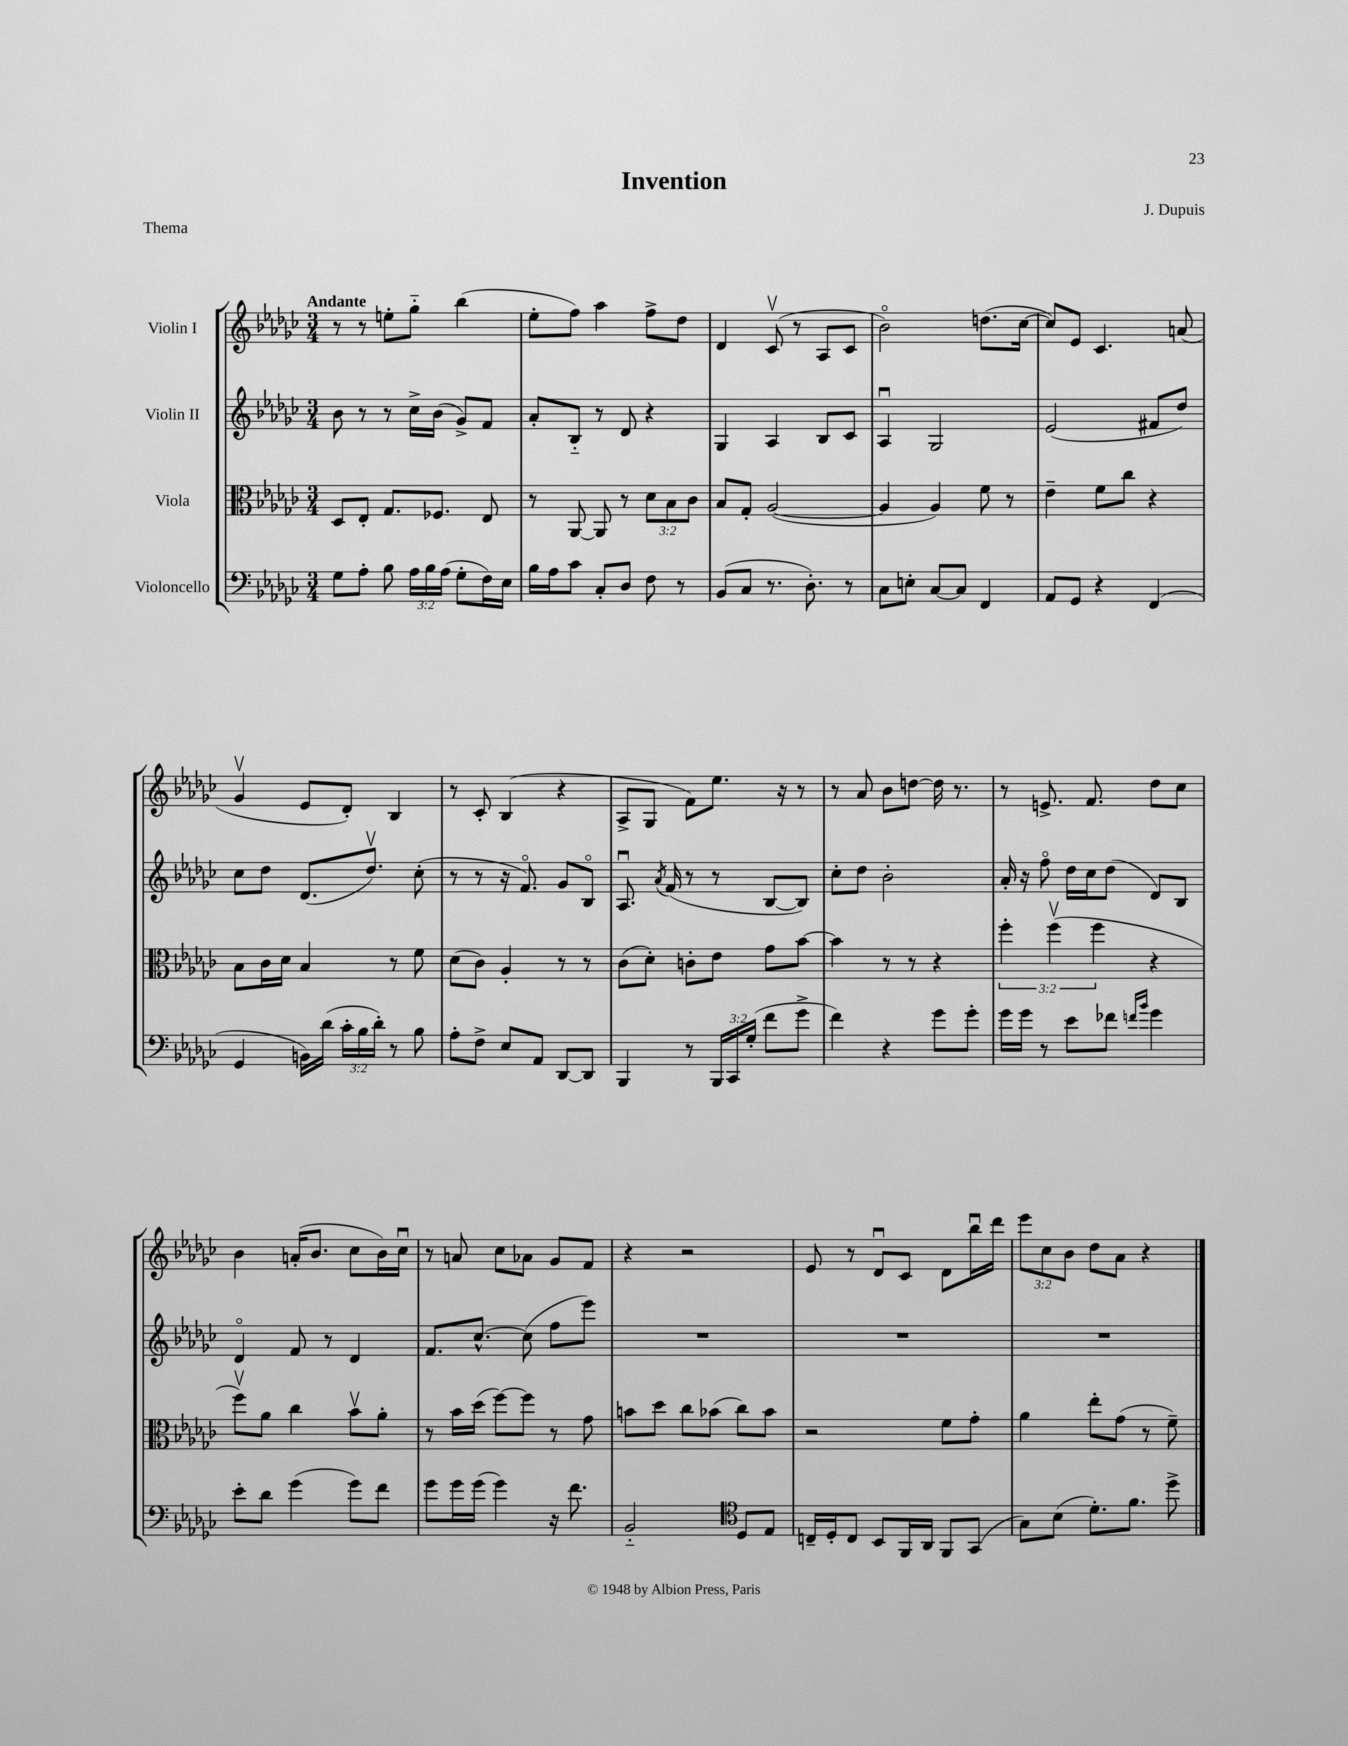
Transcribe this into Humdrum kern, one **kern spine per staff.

**kern	**kern	**kern	**kern
*staff4	*staff3	*staff2	*staff1
*clefF4	*clefC3	*clefG2	*clefG2
*k[b-e-a-d-g-c-]	*k[b-e-a-d-g-c-]	*k[b-e-a-d-g-c-]	*k[b-e-a-d-g-c-]
*M3/4	*M3/4	*M3/4	*M3/4
8G-\L	8D-/L	8b-\	8r
8A-'\J	8E-'/J	8r	8r
8B-\	8.G-/L	8r	8ee'\L
24A-\LL	.	16cc-^\LL	8gg-'~\J
24B-\	.	.	.
.	8.F-/J	(16b-\JJ	.
(24A-\JJ	.	.	.
8G-'\L	.	8g-^/L)	(4bb-\
16F\L)	8E-/	8f/J	.
16E-\JJ	.	.	.
=	=	=	=
16B-\LL	8r	8a-'/L	8ee-'\L
16A-\J	.	.	.
8c-\J	[8AA-/	8B-'~/J	8ff\J)
8C-'/L	8AA-/]	8r	4aa-\
8D-/J	8r	8d-/	.
8F\	12d-\L	4r	8ff^\L
.	12B-\	.	.
8r	.	.	8dd-\J
.	12c-\J	.	.
=	=	=	=
(8BB-/L	8B-/L	4G-/	4d-/
8C-/J	8G-'/J	.	.
8.r	([2A-/	4A-/	(8c-v/
.	.	.	8r
8.D-'\)	.	.	.
.	.	8B-/L	8A-/L
8r	.	8c-/J	8c-/J
=	=	=	=
8C-\L	4A-/]	4A-u/	2b-o\)
8E'\J	.	.	.
[8C-/L	4A-/)	2G-/	.
8C-/]J	.	.	.
4FF/	8f\	.	(8.dd\L
.	8r	.	.
.	.	.	[16cc-\Jk
=	=	=	=
8AA-/L	4e-~\	(2e-/	8cc-/]L)
8GG-/J	.	.	8e-/J
4r	8f\L	.	4.c-/
.	8cc-\J	.	.
(4FF/	4r	8f#/L	.
.	.	8dd-/J)	(8a/
=	=	=	=
4GG-/	8B-\L	8cc-\L	4g-v/
.	16c-\L	8dd-\J	.
.	16d-\JJ	.	.
16BB\LL)	4B-/	(8.d-/L	8e-/L
(16d-\JJ	.	.	.
24c-'\LL	.	.	8d-'/J)
24B-\	.	.	.
.	.	8.dd-v/J)	.
24d-'\JJ)	.	.	.
8r	8r	.	4B-/
8B-\	8f\	(8cc-'\	.
=	=	=	=
8A-'\L	(8d-\L	8r	8r
8F^\J	8c-\J)	8r	8c-'/
8E-/L	4A-'/	16r	(4B-/
.	.	8.fo/)	.
8AA-/J	.	.	.
[8DD-/L	8r	8g-/L	4r
8DD-/]J	8r	8B-o/J	.
=	=	=	=
4BBB-/	(8c-\L	8.A-u/	8A-^/L
.	8d-'\J)	.	8G-/J
.	.	8qa-/	.
.	.	(16f/	.
8r	8c'\L	8r	8f\L)
24BBB-/LL	8e-\J	8r	8.ee-\J
24CC-/	.	.	.
(24G-'/JJ	.	.	.
8f\L	8g-\L	[8B-/L	.
.	.	.	16r
8g-^\J	[8b-\J	8B-/]J)	8r
=	=	=	=
4f\)	4b-\]	8cc-'\L	8r
.	.	8dd-\J	8a-/
4r	8r	2b-'\	8b-\L
.	8r	.	[8dd\J
8g-\L	4r	.	16dd\]
.	.	.	8.r
8g-'\J	.	.	.
=	=	=	=
16g-\LL	6ff'\	16a-'/	8r
16g-\JJ	.	16r	.
8r	.	8ffo\	8.e^/
.	(6ffv\	.	.
8e-\L	.	16dd-\LL	.
.	.	16cc-\J	8.f/
.	6ff\	.	.
8f-\J	.	(8dd-\J	.
16qqf/LL	.	.	.
16qqb-/JJ	.	.	.
4g-\	4r	8d-/L)	8dd-\L
.	.	8B-/J	8cc-\J
=	=	=	=
8e-'\L	8ffv\L)	4d-o/	4b-\
8d-\J	8a-\J	.	.
(4g-\	4cc-\	8f/	(16a'/LK
.	.	.	8.b-/J
.	.	8r	.
8g-\L)	8b-v\L	4d-/	8cc-\L
8f\J	8a-'\J	.	16b-\L)
.	.	.	16cc-u\JJ
=	=	=	=
8g-\L	8r	8.f/L	8r
16g-\L	16b-\LL	.	8a/
(16g-\JJ	(16dd-\JJ	[8.cc-^^/J	.
4g-\)	[8ff\L)	.	8cc-\L
.	8ff\]J	(8cc-\]	8a-\J
16r	8r	8ff\L	8g-/L
8.f\	.	.	.
.	8g-\	8eee-\J)	8f/J
=	=	=	=
2BB-'~/	8b\L	2.r	4r
.	8dd-\J	.	.
.	8cc-\L	.	2r
.	(8b-\J	.	.
*clefC4	*	*	*
8D-/L	8cc-\L)	.	.
8E-/J	8b-\J	.	.
=	=	=	=
16C~/LL	2r	2.r	8e-/
16D-'/J	.	.	.
8C/J	.	.	8r
8BB-/L	.	.	8d-u/L
16FF/L	.	.	8c-/J
16AA-/JJ	.	.	.
8FF/L	8f\L	.	8d-\L
(8GG-/J	8g-'\J	.	16bb-u\L
.	.	.	16ddd-\JJ
=	=	=	=
8G-\L)	4a-\	2.r	12eee-\L
.	.	.	12cc-\
(8B-\J	.	.	.
.	.	.	12b-\J
8.d-'\L)	8ee-'\L	.	8dd-\L
.	(8g-\J	.	8a-\J
8.f\J	.	.	.
.	8r	.	4r
8dd-^\	8f~\)	.	.
==	==	==	==
*-	*-	*-	*-
